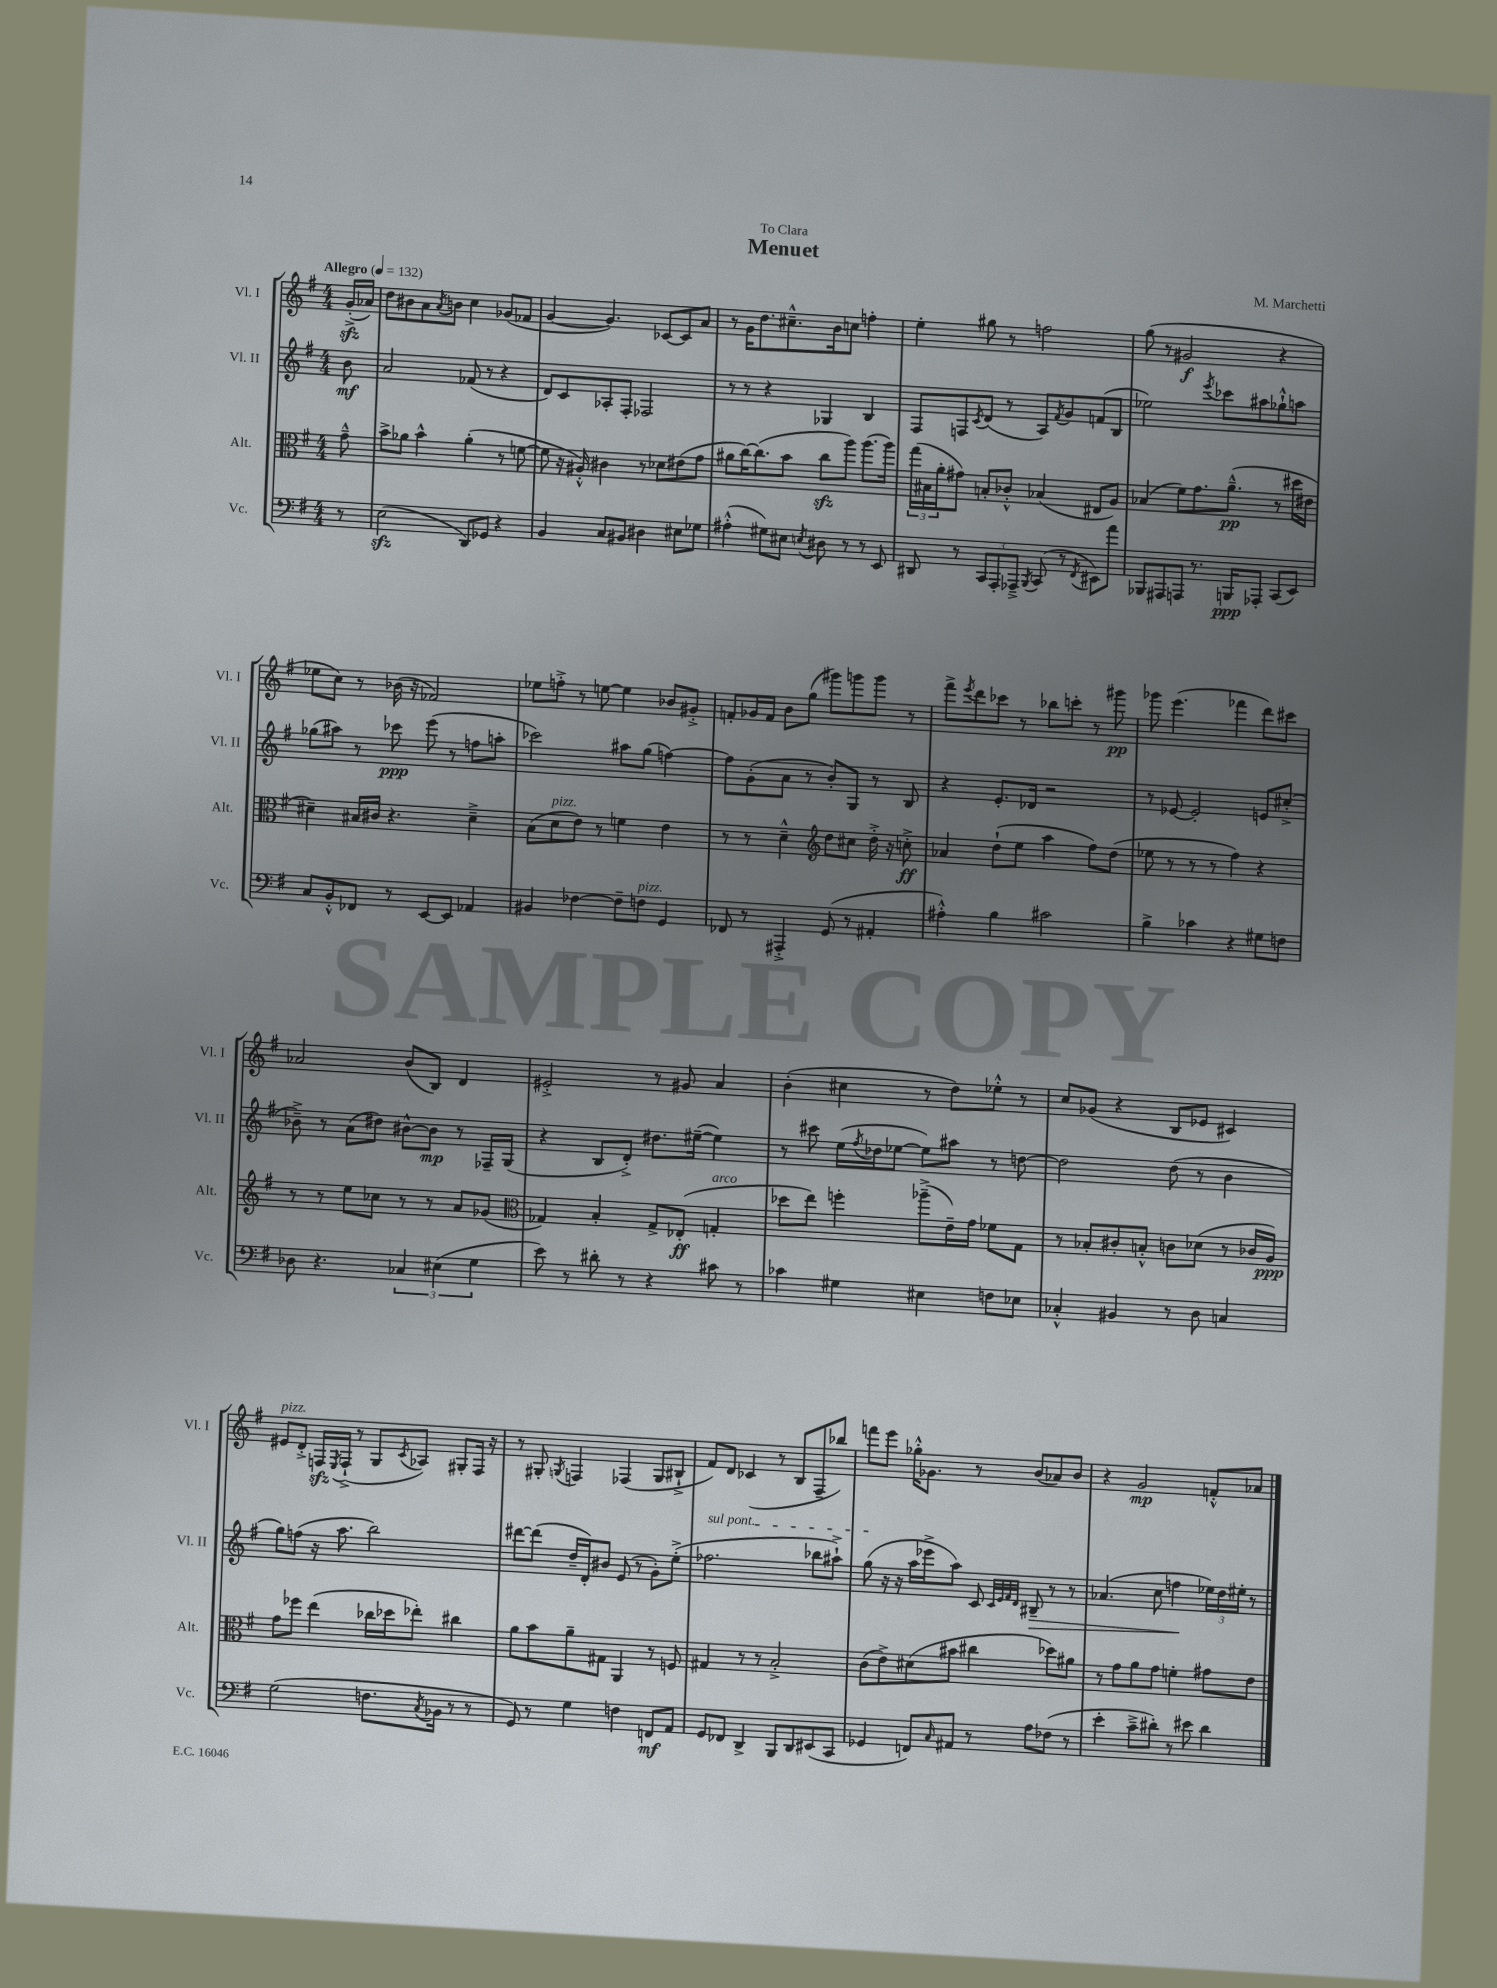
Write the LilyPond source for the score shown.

\header { title = "Menuet" composer = "M. Marchetti" dedication = "To Clara" }
<<
\new StaffGroup <<
\new Staff = "s0" \with { instrumentName = "Vl. I" shortInstrumentName = "Vl. I" } {
    \clef treble \key g \major \numericTimeSignature \time 4/4 \partial 8 \tempo "Allegro" 4 = 132
    g'16-.->\sfz( aes'16) |
    d''8 bis'8 a'8 \acciaccatura { a'8 } b'8 c''4 ges'8( fes'8 |
    g'4~ g'4.) ces'8~ ces'8 a'8 |
    r8 g'16 d''8. cis''8.---^ b'16 c''8 f''4-. |
    e''4-. gis''8 r8 f''2 |
    g''8( r8 gis'2\f r4 |
    ees''8 c''8) r8 bes'16( r16 fes'2) |
    ees''8 f''8-.-> r8 e''8~ e''4 bes'8 gis'8-.-> |
    f'8-. ges'16 f'16 b'8 g''8( gis'''8) g'''8 g'''8 r8 |
    fis'''8-> \acciaccatura { e'''8 } d'''8 ces'''8 r8 bes''8 c'''8-. r8 gis'''8\pp |
    ges'''8 e'''4.( fes'''4 d'''8) cis'''8 |
    aes'2 b'8( b8) d'4 |
    eis'2-.-> r8 gis'8 a'4 |
    b'4-.( cis''4 r8 d''8) ees''8-.-^ r8 |
    c''8 ges'8( r4 b8 ees'8 cis'4) |
    eis'8^\markup { \italic "pizz." } d'8-.-> f16\sfz \acciaccatura { e8 } f16-!->( r8 g8 \acciaccatura { c'8 } aes8) gis8-. f16 r16 |
    r8 gis8-. \acciaccatura { g8 } f4 fes4( g8 bis8-!-> |
    fis'8) d'8 ces'4( r8 b8 fis8-- bes''8) |
    f'''8 e'''8 ges''16-.-^ ges'8. r8 b'8( aes'8) b'8 |
    r4 g'2\mp f'8-.-^ aes'8 \bar "|." |
}
\new Staff = "s1" \with { instrumentName = "Vl. II" shortInstrumentName = "Vl. II" } {
    \clef treble \key g \major \numericTimeSignature \time 4/4 \partial 8
    b'8\mf |
    a'2 fes'8( r8 r4 |
    d'8) c'8 aes8-. fis8-. fes2 |
    r8 r8 r4 ges4 b4 |
    fis8 f8 \acciaccatura { c'8 } d'8( r8 a8) \acciaccatura { fis'8 } g'8 f'8( b8 |
    ees''2) \acciaccatura { e'''8 } ces'''8 ais''8 ges''8-!-^ a''8 |
    ges''8( ais''8) r8 ces'''8\ppp e'''8( r8 f''8 a''8-. |
    ces'''2) ais''8 g''8( f''4~) |
    f''8 g'8-.( a'8 r8 b'8-.) g8 r8 b8 |
    r4 e'8.-. des'16 r2 |
    r8 ees'8~ ees'2-. e'8 cis''8-.->( |
    bes'8--->) r8 a'8( dis''8) bis'8~-^ bis'8\mp r8 fes16-- g16( |
    r4 b8 d'8-.->) dis''8. eis''16~--( eis''4) |
    r8 cis'''8 e''16( \acciaccatura { fis''8 } des''16 ees''8~ ees''8) ais''8 r8 d''8~ |
    d''2 d''8( r8 b'4 |
    g''8) f''8( r16 a''8. b''2) |
    dis'''8~ dis'''8( d''16-- d'16-.) bis'8 e'8( r8 g'8-.) e''8-.->( |
    \once \override TextSpanner.bound-details.left.text = \markup { \italic "sul pont." } fes''2.\startTextSpan bes''8 ais''8-!->) |
    g''8\stopTextSpan( r16 r16 a''16 ees'''16-> a''8) c'8 \grace { c'32 e'32 fis'32 d'32 } bis8--\> r8 r8 |
    aes'4.( c''8 f''4\! \tuplet 3/2 { ees''16) d''16 eis''16-. } r8 \bar "|." |
}
\new Staff = "s2" \with { instrumentName = "Alt." shortInstrumentName = "Alt." } {
    \clef alto \key g \major \numericTimeSignature \time 4/4 \partial 8
    g'8---^ |
    b'8-> aes'8 b'4-^ aes'4-.( r8 f'8~ |
    f'8 r16 ais16-.-^) cis'4 r8 des'8 eis'8( g'8 |
    ais'8 c''16~) c''8.( b'8 c''8\sfz a''8) a''8.( a''16) |
    \tuplet 3/2 { g''16( bis16 a'16-. } gis'8) b8-. ces'8-.-^ bes4( eis8 a8) |
    bes4( fis'8) g'8. a'8.---^\pp( r8 dis''16 eis'16 |
    dis'4--) bis16 cis'16 r4. dis'4---> |
    b8( d'8^\markup { \italic "pizz." } e'8) r8 f'4 e'4 |
    r8 r8 d'4---^ \clef treble d''8 cis''8 d''16-.-> r16 c''8-.->\ff |
    aes'4 d''8-!( e''8 a''4 fis''8) d''8( |
    ees''8 r8 r8 r8 fis''4) r4 |
    r8 r8 e''8 ces''8 r8 r8 a'8 ges'8( |
    \clef alto ges4) b4-. ges8-> ees8-.\ff( g4-.^\markup { \italic "arco" } |
    des''8 e''8) f''4-. aes''8--->( e'16--) g'16 fes'8 g8 |
    r8 bes8-. cis'8-. b8-.-^ c'8 des'8( r8 ces'16 a16\ppp) |
    g'8 fes''8 e''4( ces''16 des''16 ees''8-.) cis''4 |
    a'8 b'8 a'8-- gis8 a,4 r8 f8 |
    gis4 r8 r8 b2-.-> |
    c'8( e'8->) dis'8( bis'8 cis''4 des''8) ais'8 |
    r8 g'8 a'8 g'8 f'4-. gis'8 e'8 \bar "|." |
}
\new Staff = "s3" \with { instrumentName = "Vc." shortInstrumentName = "Vc." } {
    \clef bass \key g \major \numericTimeSignature \time 4/4 \partial 8
    r8 |
    e2\sfz( d,8) ges,8 r4 |
    b,4 c8 bis,8 dis4 eis8 ges8 |
    ais4-.-^( gis8) eis8 \acciaccatura { e8 } dis8 r8 r8 e,8 |
    dis,8 r8 \tuplet 3/2 { c,8 a,,8-. aes,,8---> } \acciaccatura { b,,8 } c,8( r8 \acciaccatura { fis,8 } eis,8) a'8 |
    bes,,8 ais,,8 a,,8 r8. b,,16\ppp aes,,8-. c,8( e,8) |
    c8 b,8-.-^ fes,8 r8 e,8~ e,8 aes,4 |
    bis,4 fes4~ fes8-- f8^\markup { \italic "pizz." } g,4 |
    fes,8 r8 ais,,4-.-> g,8( r8 ais,4-. |
    ais4-.-^) b4 cis'2 |
    b4-> ces'4 r4 gis8 f8 |
    des8 r4. \tuplet 3/2 { ces4 eis4( g4 } |
    e'8) r8 dis'8-. r8 r4 cis'8 r8 |
    ces'4 gis4 eis4 f8 ees8 |
    ces4-.-^ bis,4 r8 d8 c4 |
    g2( f8. \acciaccatura { c8 } bes,16 r8 r8 |
    g,8) r8 g4 f4 f,8\mf a,8 |
    g,8 fes,8 d,4-> b,,8 d,8 eis,8( c,8 |
    ges,4 f,8) \grace { c16 } ais,8 r8 a8 fes8( r8 |
    e'4-. c'8---> dis'8-.) r8 eis'8 dis'4 \bar "|." |
}
>>
>>
\layout { \context { \Score \remove "Bar_number_engraver" } }
